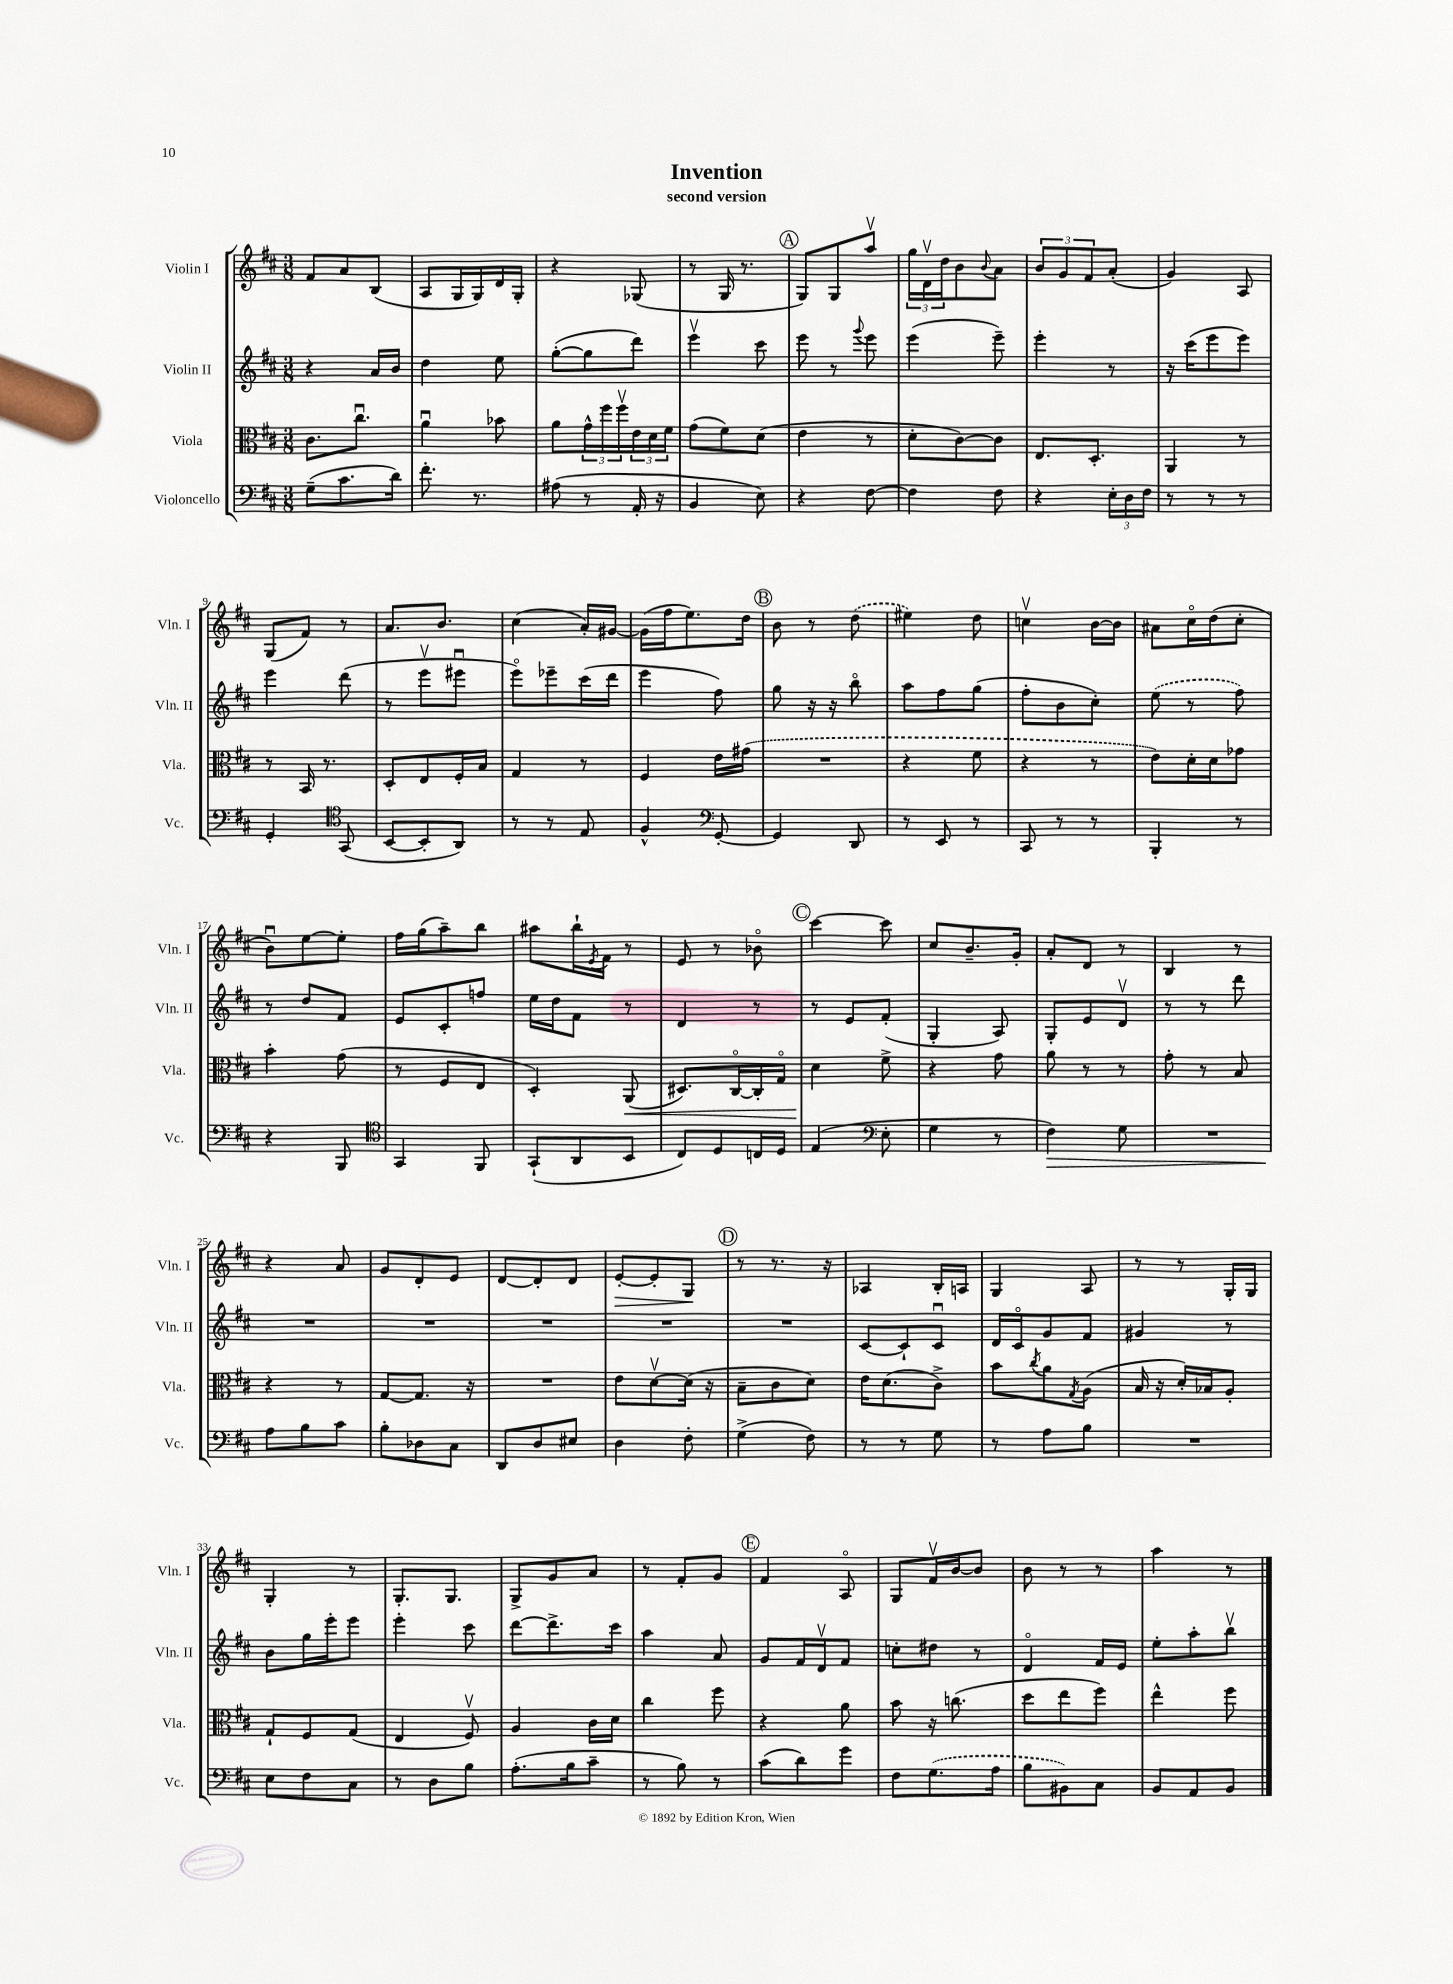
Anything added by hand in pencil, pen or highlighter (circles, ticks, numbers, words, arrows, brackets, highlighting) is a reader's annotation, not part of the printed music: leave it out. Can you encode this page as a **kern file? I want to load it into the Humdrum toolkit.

**kern	**kern	**kern	**kern
*staff4	*staff3	*staff2	*staff1
*clefF4	*clefC3	*clefG2	*clefG2
*k[f#c#]	*k[f#c#]	*k[f#c#]	*k[f#c#]
*M3/8	*M3/8	*M3/8	*M3/8
(8G~	8.c#	4r	8f#
8.c#	.	.	8a
.	8.cc#u	.	.
.	.	16a	(8B
16d)	.	16b	.
=	=	=	=
8.f#'	4au	4dd	8A
.	.	.	16G
8.r	.	.	16G)
.	8b-	8ee	16d
.	.	.	16G'
=	=	=	=
(8A#	8a	([8gg'	4r
8r	24g^^	8gg]	.
.	24ff#	.	.
.	24ff#v	.	.
16AA'	24e	8ddd)	(8G-
.	24d	.	.
16r	.	.	.
.	24f#	.	.
=	=	=	=
4BB	(8g	4eeev	8r
.	8f#)	.	16G
.	.	.	8.r
8E)	(8d	8ccc#	.
=	=	=	=
4r	4e	8eee	8G)
.	.	8r	8G
.	.	8qqggg	.
[8F#	8r	8eee	8aav
=	=	=	=
4F#]	8d'	(4eee	24gg
.	.	.	24dv
.	.	.	24dd
.	[8c#)	.	8b
.	.	.	8qqb
8F#	8c#]	8eee~)	8a
=	=	=	=
4r	8.E	4eee'	12b
.	.	.	12g
.	.	.	12f#
.	8.D'	.	.
24E'	.	8r	(8a'
24D	.	.	.
24F#	.	.	.
=	=	=	=
8r	4AA	16r	4g)
.	.	(16ccc#	.
8r	.	8eee	.
8r	8r	8eee)	8A
=	=	=	=
4GG'	8r	4eee	(8G
.	16BB	.	8f#)
.	8.r	.	.
*clefC4	*	*	*
(8GG	.	(8ddd	8r
=	=	=	=
[8BB	8D'	8r	8.a
8BB']	8E	8eeev	.
.	.	.	8.b
8AA)	16F#'	8eee#u	.
.	16B	.	.
=	=	=	=
8r	4G	8eeeo)	(4cc#
8r	.	8eee-~	.
8E	8r	(16ccc#	16a')
.	.	16ddd	[16g#
=	=	=	=
4F#^^	4F#	4eee	(16g#]
.	.	.	16ff#
.	.	.	8.ee)
*clefF4	*	*	*
[8GG'	16e	8ff#)	.
.	(16g#	.	16dd
=	=	=	=
4GG]	4.r	8gg	8b
.	.	16r	8r
.	.	16r	.
8DD	.	8bbo	(8dd
=	=	=	=
8r	4r	8aa	4ee#)
8EE	.	8ff#	.
8r	8f#	(8gg	8dd
=	=	=	=
8CC#	4r	8ff#'	4ccv
8r	.	8b	.
8r	8r	8cc#')	[16b
.	.	.	16b]
=	=	=	=
4BBB'	8e)	(8ee	8a#
.	16d'	8r	16cc#o
.	16d	.	(16dd
8r	8g-	8ff#)	8cc#'
=	=	=	=
4r	4b'	8r	8bu)
.	.	8dd	[8ee
8BBB	(8g	8f#	8ee']
=	=	=	=
*clefC4	*	*	*
4GG	8r	8e	16ff#
.	.	.	(16gg
.	8F#	8c#'	8aa~)
8FF#	8E	8ff	8bb
=	=	=	=
(8GG`	4D')	16ee	8aa#
.	.	16dd	.
8AA	.	8f#	16bb`
.	.	.	8qe
.	.	.	16f#
8BB	(8AA	8r	8r
=	=	=	=
8C#)	8.D#)	4d	8e
8D	.	.	8r
.	[16C#o	.	.
16C	16C#']	8r	8b-o
16D	16Go	.	.
=	=	=	=
(4E	4d	8r	[4ccc#
.	.	8e	.
*clefF4	*	*	*
8E'	8f#^	(8f#'	8ccc#]
=	=	=	=
4G	4r	4G'	8cc#
.	.	.	8.b~
8r	8g	8A)	.
.	.	.	16g'
=	=	=	=
4F#)	8a	8G'	8a'
.	8r	8e	8d
8G	8r	8dv	8r
=	=	=	=
4.r	8g'	8r	4B
.	8r	8r	.
.	8B	8ddd	8r
=	=	=	=
8A	4r	4.r	4r
8B	.	.	.
8c#	8r	.	8a
=	=	=	=
8B'	[8G	4.r	8g
8D-	8.G]	.	8d'
8C#	.	.	8e
.	16r	.	.
=	=	=	=
8DD	4.r	4.r	[8d
8D	.	.	8d']
8E#	.	.	8d
=	=	=	=
4D	8e	4.r	[8e'
.	[8dv	.	8e']
8F#'	(16d]	.	8G
.	16r	.	.
=	=	=	=
(4G^	8B~	4.r	8r
.	8c#	.	8.r
8F#)	8d)	.	.
.	.	.	16r
=	=	=	=
8r	16e	[8c#	4A-
.	(8.d	.	.
8r	.	8c#`]	.
8G	8c#^)	8c#u	16B'
.	.	.	16A
=	=	=	=
8r	8b	16d	4G
.	.	16c#o	.
.	8qcc#	.	.
8A	8a	8g	.
.	8qG	.	.
8B	(8A	8f#	8A
=	=	=	=
4.r	16B	4g#	8r
.	16r	.	.
.	16d')	.	8r
.	16B-	.	.
.	8A'	8r	16G'
.	.	.	16G
=	=	=	=
8E	8G`	8b	4G'
8F#	8F#	16gg	.
.	.	16eee'	.
8C#	(8G	8eee	8r
=	=	=	=
8r	4E	4eee'	8.G'
8D	.	.	.
.	.	.	8.G
8B	8F#v)	8ccc#	.
=	=	=	=
(8.A'	4A	[8ddd	8G^
.	.	8.ddd^]	8g
16B	.	.	.
8c#~	16c#	.	8a
.	16d	16ccc#	.
=	=	=	=
8r	4cc#	4aa	8r
8B)	.	.	8f#'
8r	8ff#	8a	8g
=	=	=	=
(8c#	4r	8g	4f#
8d)	.	16f#	.
.	.	16dv	.
8g	8a	8f#	8Ao
=	=	=	=
8F#	8b	8cc'	8G
(8.G	16r	8dd#	16f#v
.	(8.cc	.	[16b
.	.	8r	8b]
16A	.	.	.
=	=	=	=
8B	8dd	4do	8b
8BB#)	8ee	.	8r
8C#	8ff#)	16f#	8r
.	.	16e	.
=	=	=	=
8BB	4ee^^	8ee'	4aa
8AA	.	8aa'	.
8BB	8ff#	8bbv	8r
==	==	==	==
*-	*-	*-	*-
